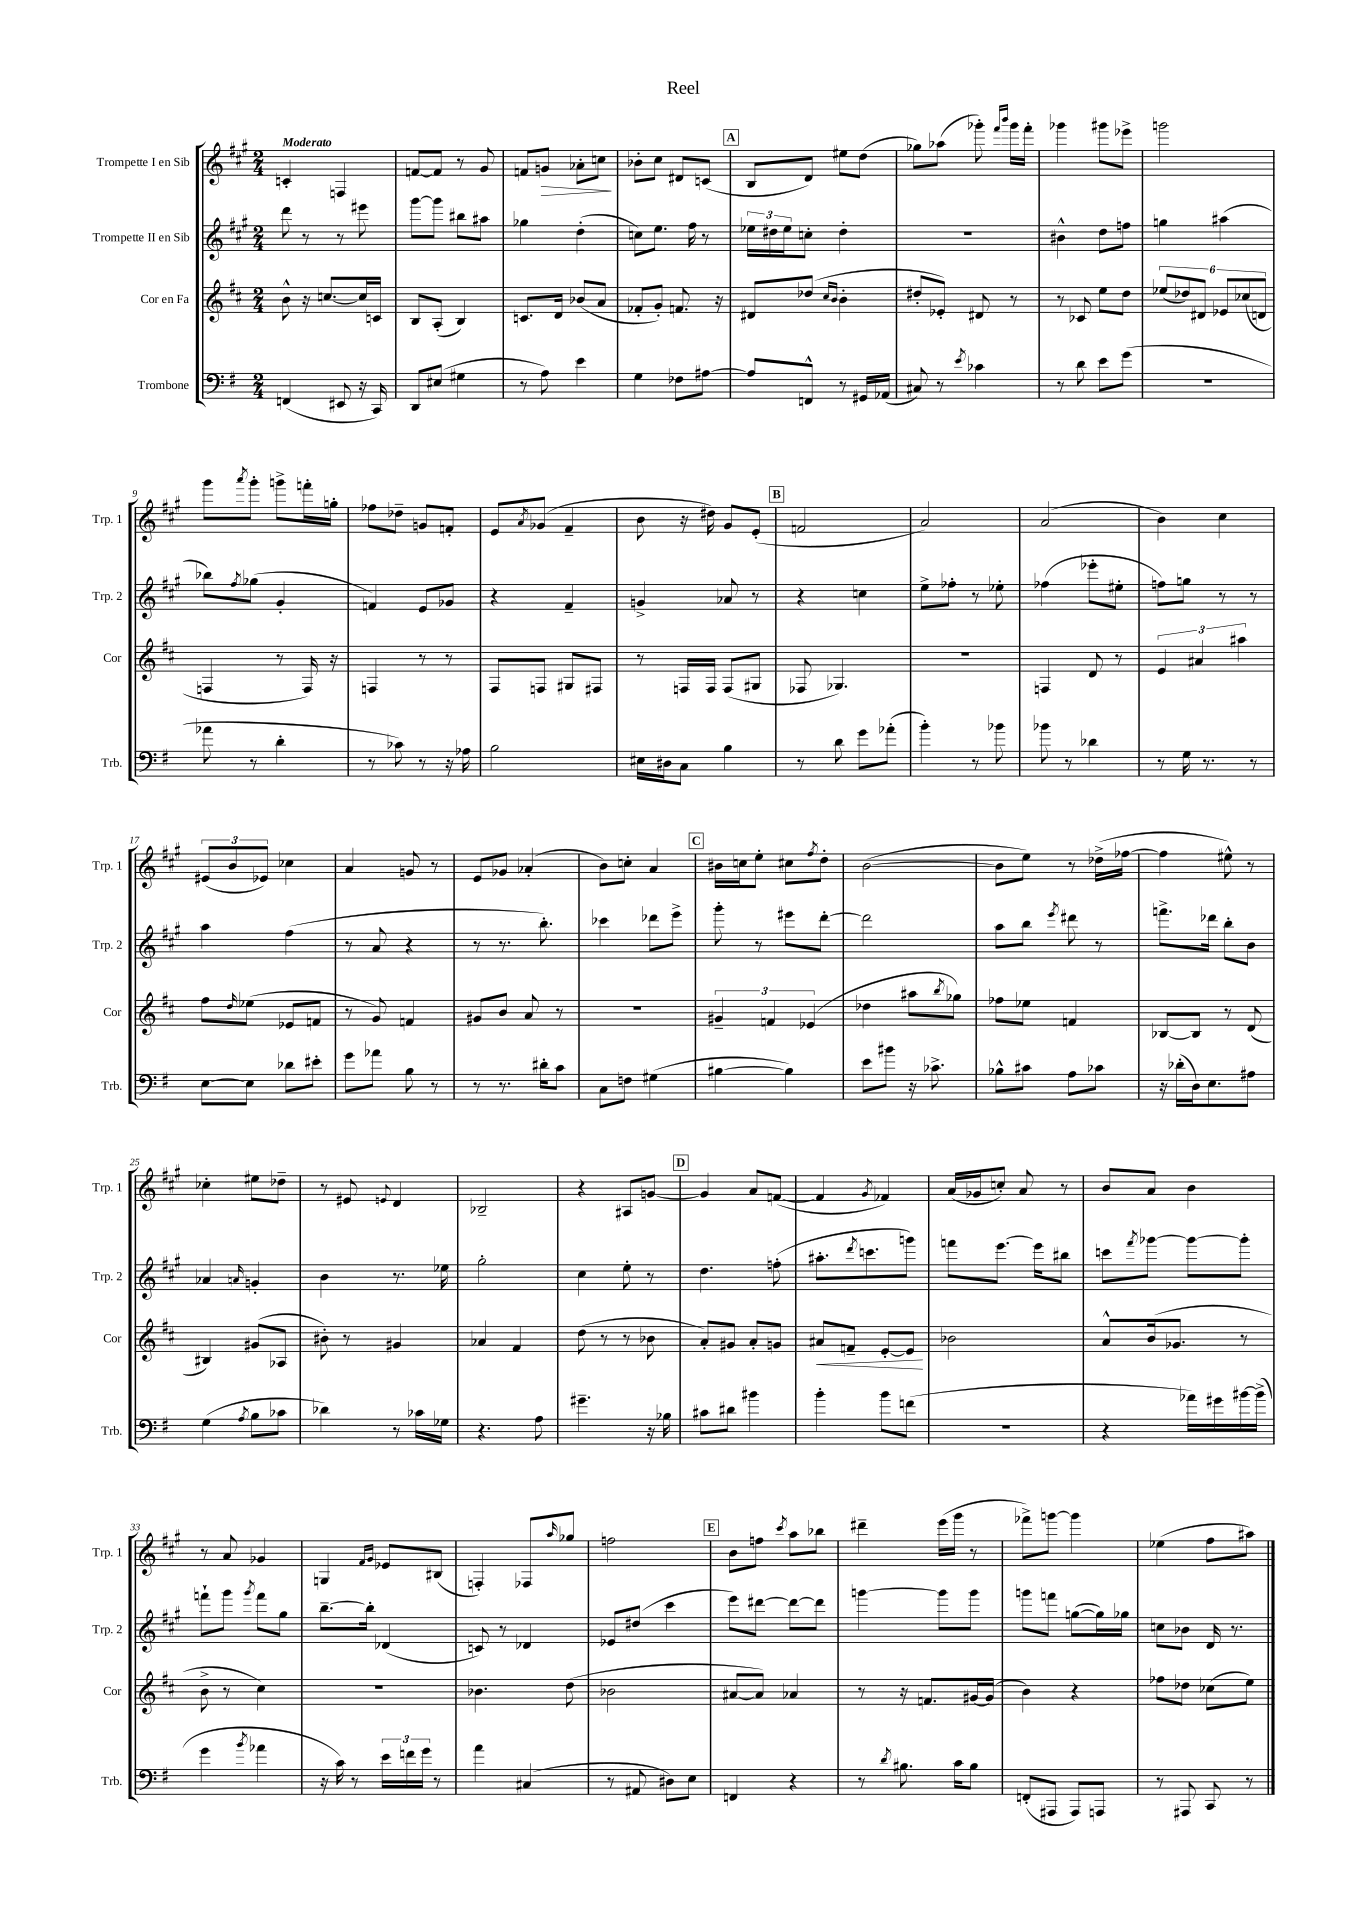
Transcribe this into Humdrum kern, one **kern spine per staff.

**kern	**kern	**kern	**kern
*staff4	*staff3	*staff2	*staff1
*clefF4	*clefG2	*clefG2	*clefG2
*k[f#]	*k[f#c#]	*k[f#c#g#]	*k[f#c#g#]
*M2/4	*M2/4	*M2/4	*M2/4
(4FF	8b^^	8ddd	4c'
.	16r	8r	.
.	[8.cc	.	.
8EE#	.	8r	4F
16r	16cc]	8eee#	.
16CC)	16c	.	.
=	=	=	=
8DD	8B	[8ggg#	[8f
(8E#	(8A'	8ggg#]	8f]
4G#	4B)	8bb#	8r
.	.	8aa#	8g#
=	=	=	=
8r	8.c	4gg-	8f
8A)	.	.	8g
.	16d	.	.
4e	(8b-	(4dd'	8a-'
.	8a	.	8cc
=	=	=	=
4G	8f-'	8cc)	8b-'
.	8g')	8.ee	8cc#
8F-	8.f	.	8d#
.	.	16ff#	.
[8A#	.	8r	(8c
.	16r	.	.
=	=	=	=
8A#]	8d#	24ee-	8B
.	.	24dd#	.
.	.	24ee-	.
8FF^^	(8dd-	8cc'	8d)
.	16qqcc#	.	.
.	16qqb	.	.
8r	4b'	4dd#'	8ee#
16GG#	.	.	(8dd
(16AA-	.	.	.
=	=	=	=
8C#)	8dd#'	2r	8gg-)
8r	8e-')	.	(8aa-
8qe	.	.	.
4c-	8d#	.	8ggg-')
.	.	.	16qqfff#
.	.	.	16qqbbb
.	8r	.	16ggg-
.	.	.	16fff#'
=	=	=	=
8r	8r	4b#^^	4ggg-
8d	8c-	.	.
8e	8ee	8dd	8ggg#
(8g	8dd	8ff	8eee-^
=	=	=	=
2r	(12ee-	4gg	2ggg
.	12dd-)	.	.
.	12d#	.	.
.	12e-	(4aa#	.
.	(12cc-	.	.
.	12d	.	.
=	=	=	=
8a-	4F	8bb-)	8ggg#
.	.	8qff#	8qaaa
8r	.	(8gg-	8ggg#'
4d'	8r	4g#'	8ggg^
.	16F)	.	16fff'
.	16r	.	16gg'
=	=	=	=
8r	4F	4f)	8ff-
8c-)	.	.	8dd-~
8r	8r	8e	8g
16r	8r	8g-	8f'
16A-	.	.	.
=	=	=	=
2B	8F#	4r	8e
.	.	.	8qa
.	8F	.	(8g-
.	8G#	4f#~	4f#~
.	8F#	.	.
=	=	=	=
16E#	8r	4g^	8b
16D#	.	.	.
8C	16F	.	16r
.	16F	.	16dd#)
4B	(8F	8a-	8g#
.	8G#	8r	(8e'
=	=	=	=
8r	8F-	4r	2f
8d	4.G-)	.	.
8g	.	4cc	.
(8a-'	.	.	.
=	=	=	=
4b')	2r	8ee^	2a)
.	.	8ff-'	.
8r	.	8r	.
8b-	.	8ee-'	.
=	=	=	=
8b-	4F	(4ff-	(2a
8r	.	.	.
4d-	8d	8eee-'	.
.	8r	8ee#'	.
=	=	=	=
8r	6e	8ff)	4b)
16G	.	8gg	.
.	6a#	.	.
8.r	.	.	.
.	.	8r	4cc#
.	6aa#	.	.
8r	.	8r	.
=	=	=	=
[8E	8ff#	4aa	(12e#
.	.	.	12b
.	16qqdd	.	.
8E]	(8ee-	.	.
.	.	.	12e-)
8d-	8e-	(4ff#	4cc-
8e#'	8f	.	.
=	=	=	=
8g	8r	8r	4a
8a-	8g)	8a	.
8B	4f	4r	8g
8r	.	.	8r
=	=	=	=
8r	8g#	8r	8e
8.r	8b	8.r	8g-
.	8a	.	(4a-'
16d#'	.	8.bb')	.
8c	8r	.	.
=	=	=	=
8C	2r	4ccc-	8b)
8F	.	.	8cc'
(4G#	.	8ddd-	4a
.	.	8eee^	.
=	=	=	=
[4B#	6g#~	8ggg#'	16b#
.	.	.	16cc
.	.	8r	8ee'
.	6f	.	.
4B#])	.	8eee#	8cc#
.	(6e-	.	.
.	.	.	8qff#
.	.	[8ddd'	8dd'
=	=	=	=
8e	4dd-	2ddd]	([2b
8b#	.	.	.
16r	8aa#	.	.
8.c-^	.	.	.
.	8qbb	.	.
.	8gg-)	.	.
=	=	=	=
8B-^^	8ff-	8aa	8b]
8c#	8ee-	8bb	8ee)
.	.	8qeee	.
8A	4f	8ddd#	8r
8c-	.	8r	(16dd-^
.	.	.	[16ff-
=	=	=	=
16r	[8B-	8.fff^	4ff-]
(16d-'	.	.	.
16D)	8B-]	.	.
8.E	.	16ddd-	.
.	8r	8bb'	8ee#^^)
8A#	(8d	8b	8r
=	=	=	=
(4G	4B#)	4a-	4cc-'
8qA	.	16qqa	.
8B	(8g#	4g'	8ee#
8c-	8A-	.	8dd-~
=	=	=	=
4d-)	8b#')	4b	8r
.	8r	.	8e#
.	.	.	8qqe
8r	4g#	8.r	4d
16c-	.	.	.
16G-	.	16ee-	.
=	=	=	=
4.r	4a-	2gg#'	2B-~
.	4f#	.	.
8A	.	.	.
=	=	=	=
4.g#~	(8dd	4cc#	4r
.	8r	.	.
.	8r	8ee'	8A#
16r	8b-	8r	[8g
16B-	.	.	.
=	=	=	=
8c#	8a')	4.dd	4g]
8d#	8g#	.	.
4b#	8a'	.	8a
.	8g	(8ff'	([8f
=	=	=	=
4b'	8a#	8.aa#'	4f]
.	8f~	.	.
.	.	8qddd	.
.	.	8.ccc	.
.	.	.	8qg#
8b	[8e'	.	4f-)
(8f	8e]	8ggg)	.
=	=	=	=
2r	2b-	8fff	(16a
.	.	.	16g-
.	.	[8.eee	8cc')
.	.	.	8a
.	.	16eee]	.
.	.	8bb#	8r
=	=	=	=
4r	8a^^	8ccc	8b
.	.	8qfff#	.
.	(16b	[8ggg-	8a
.	8.g-	.	.
16a-)	.	8ggg-_	4b
16g#	.	.	.
[16b#	8r	8ggg-']	.
(16b#^]	.	.	.
=	=	=	=
4g	8b^	8fff`	8r
.	8r	8ggg#	8a
8qb	.	8qggg#	.
4a-	4cc#)	8fff	4g-
.	.	8gg#	.
=	=	=	=
16r	2r	[8.bb~	4G
16c)	.	.	.
8r	.	.	.
.	.	16bb']	.
.	.	.	16qqf#
.	.	.	16qqg#
24e	.	(4d-	8e-
24f	.	.	.
24g	.	.	.
8r	.	.	(8B#
=	=	=	=
4a	4.b-	8c)	4F')
.	.	8r	.
(4C#	.	4d-	8F-
.	.	.	16qqaa
.	(8dd	.	8gg-
=	=	=	=
8r	2b-	8e-	2ff
8AA#	.	(8dd#	.
8D#)	.	4ccc#	.
8E	.	.	.
=	=	=	=
4FF	[8a#	8eee)	8b
.	8a#])	[8ddd#	8ff
.	.	.	8qccc#
4r	4a-	8ddd#_	8aa
.	.	8ddd#]	8bb-
=	=	=	=
8r	8r	[4ggg	4ddd#~
8qd	.	.	.
8.B#	16r	.	.
.	8.f	.	.
.	.	8ggg]	(16eee
16c	.	.	16ggg#
8B#	[16g#	8ggg	8r
.	(16g#]	.	.
=	=	=	=
(8FF'	4b)	8ggg	8fff-^)
8AAA#	.	8fff	[8ggg
8AAA#)	4r	([8gg	4ggg]
8AAA	.	16gg])	.
.	.	16gg-	.
=	=	=	=
8r	8ff-	8cc	(4ee-
8AAA#	8dd-	8b-	.
8CC	(8cc-	16d	8ff#
.	.	8.r	.
8r	8ee)	.	8aa#)
==	==	==	==
*-	*-	*-	*-
